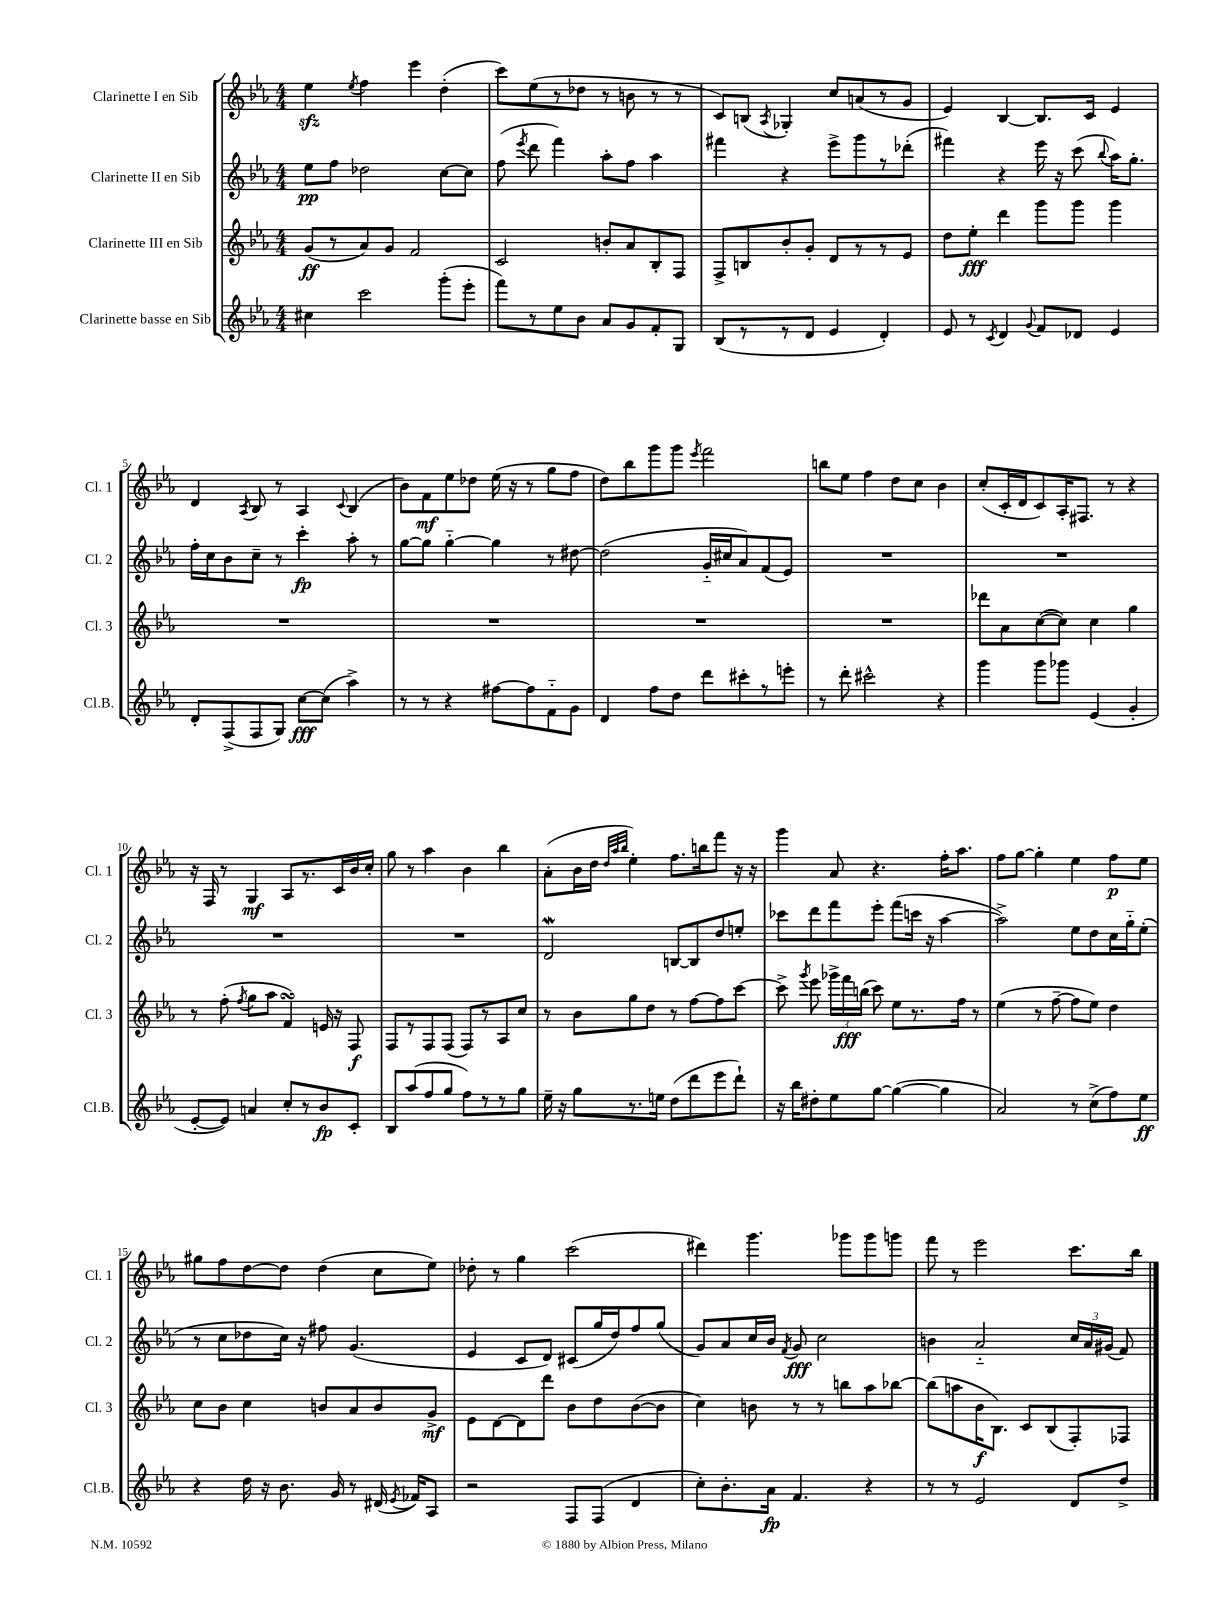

**kern	**kern	**kern	**kern
*staff4	*staff3	*staff2	*staff1
*clefG2	*clefG2	*clefG2	*clefG2
*k[b-e-a-]	*k[b-e-a-]	*k[b-e-a-]	*k[b-e-a-]
*M4/4	*M4/4	*M4/4	*M4/4
4cc#	(8g	8ee-	4ee-
.	8r	8ff	.
.	.	.	8qee-
2ccc	8a-)	2dd-	4ff
.	8g	.	.
.	2f	.	4eee-
(8ggg'	.	[8cc	(4dd'
8eee-'	.	8cc]	.
=	=	=	=
8fff)	2c	(8ff	8ccc)
.	.	8qeee-	.
8r	.	8ddd	(8ee-
8ee-	.	4fff)	8r
8b-	.	.	8dd-
8a-	8b'	8aa-'	8r
8g	8a-	8ff	8b
8f'	8B-'	4aa-	8r
8G	8F	.	8r
=	=	=	=
(8B-	8F^	4fff#	8c)
8r	8B	.	(8B
.	.	.	8qA-
8r	8b-'	4r	4G-')
8d	8g'	.	.
4e-	8d	8eee-^	8cc
.	8r	8ggg	(8a
4d')	8r	8r	8r
.	8e-	(8ddd-'	8g
=	=	=	=
8e-	8dd	4fff#)	4e-)
8r	8ee-'	.	.
8qc	.	.	.
4d	4ddd	4r	[4B-
8qqg	.	.	.
8f	8ggg	16eee-	8.B-]
.	.	16r	.
8d-	8ggg	(8ccc	.
.	.	.	16c
.	.	8qqbb-	.
4e-	4ggg	16aa-)	4e-
.	.	8.gg'	.
=	=	=	=
8d'	1r	16ff'	4d
.	.	16cc	.
(8F^	.	8b-	.
.	.	.	8qA-
8F	.	8cc~	8B-
8G)	.	8r	8r
[8cc	.	4ccc'	4A-
(8cc]	.	.	.
.	.	.	8qqc
4aa-^)	.	8aa-'	(4B-
.	.	8r	.
=	=	=	=
8r	1r	[8gg	8b-)
8r	.	8gg]	8f
4r	.	[4gg'~	8ee-
.	.	.	8dd-
[8ff#	.	4gg]	(16ee-
.	.	.	16r
8ff#]	.	.	8r
8f'~	.	8r	8gg
8g	.	[8dd#	8ff
=	=	=	=
4d	1r	(2dd#]	8dd)
.	.	.	8bb-
8ff	.	.	8ggg
8dd	.	.	8ggg
.	.	.	8qeee-
8ddd	.	16g'~	2fff
.	.	16cc#	.
8ccc#'	.	8a-)	.
8r	.	(8f	.
8eee'	.	8e-)	.
=	=	=	=
8r	1r	1r	8bb
8ddd'	.	.	8ee-
2ccc#^^	.	.	4ff
.	.	.	8dd
.	.	.	8cc
4r	.	.	4b-
=	=	=	=
4ggg	8ddd-	1r	(8cc'
.	8a-	.	16c'
.	.	.	16d
8ggg	([8cc	.	8c)
8ggg-	8cc])	.	16A-'
.	.	.	8.F#
(4e-	4cc	.	.
.	.	.	8r
4g'	4gg	.	4r
=	=	=	=
[8e-'	8r	1r	16r
.	.	.	16F
8e-])	(8ff'	.	8r
.	8qff	.	.
4a	8gg	.	4G
.	8aa-	.	.
8cc'	4f)	.	8A-
8r	.	.	8.r
8b-	16e	.	.
.	16r	.	16c
8c'	8F	.	16b-
.	.	.	16cc'
=	=	=	=
8B-	8F	1r	8gg
(8aa-	8r	.	8r
8ff	8F	.	4aa-
8gg	(8F	.	.
8ff)	8F)	.	4b-
8r	8r	.	.
8r	8A-	.	4bb-
8gg	8cc	.	.
=	=	=	=
16ee-~	8r	2d	(8a-'
16r	.	.	.
8gg	8b-	.	16b-
.	.	.	16dd
.	.	.	32qqdd
.	.	.	32qqaa-
.	.	.	32qqbb-
8.r	8gg	.	4ee-')
.	8dd	.	.
16ee	.	.	.
(8dd	8r	[8B	8.ff
8ddd	[8ff	8B]	.
.	.	.	16bb
8eee-	8ff]	8dd	8fff
8ddd`)	[8ccc	8ee'	16r
.	.	.	16r
=	=	=	=
16r	8ccc^]	8ccc-	4ggg
16bb-	.	.	.
.	8qggg	.	.
8dd#'	8eee-	8ddd	.
8ee-	24ggg-^	8fff	8a-
.	24fff	.	.
.	(24bb	.	.
[8gg	8ccc)	8eee-'	4.r
(4gg_	8ee-	(8fff	.
.	8.r	16ccc	.
.	.	16r	.
4gg]	.	[4aa-	16ff'
.	16ff	.	8.aa-
.	8r	.	.
=	=	=	=
2a-)	(4ee-	2aa-^])	8ff
.	.	.	[8gg
.	8r	.	4gg']
.	[8ff~	.	.
8r	8ff]	8ee-	4ee-
(8cc^	8ee-)	8dd	.
8ff)	4dd	16cc	8ff
.	.	16gg'~	.
8ee-	.	(8ee-'	8ee-
=	=	=	=
4r	8cc	8r	8gg#
.	8b-	8cc	8ff
16dd	4cc	8dd-	[8dd
16r	.	.	.
8.b-	.	16cc)	8dd]
.	.	16r	.
.	8b	8ff#	(4dd
16g	.	.	.
8r	8a-	(4.g	.
(16d#	8b	.	8cc
8qe-	.	.	.
16f-)	.	.	.
8A-	8g^	.	8ee-)
=	=	=	=
2r	8e-	4e-	8dd-'
.	[8d	.	8r
.	8d]	8c	4gg
.	8ddd	8d)	.
8F	8b-	(8c#	(2ccc
(8F	8dd	16gg	.
.	.	16dd)	.
4d	([8b-	8ff	.
.	8b-]	(8gg	.
=	=	=	=
8cc')	4cc)	8g)	4ddd#)
8.b-'	.	8a-	.
.	8b	16cc	4.ggg
16a-	.	16b-	.
.	.	8qf	.
4.f	8r	8g	.
.	8r	2cc	.
.	8bb	.	8ggg-
4r	8aa-	.	8ggg-
.	[8bb-	.	8ggg
=	=	=	=
8r	(8bb-]	4b	8fff
8r	8aa	.	8r
2e-	16b-	2a-'~	2eee-
.	8.B-)	.	.
.	8c	.	.
.	(8B-	.	.
8d	8F')	24cc	8.ccc
.	.	24a-	.
.	.	(24g#	.
8dd^	8F-	8f)	.
.	.	.	16bb-
==	==	==	==
*-	*-	*-	*-
